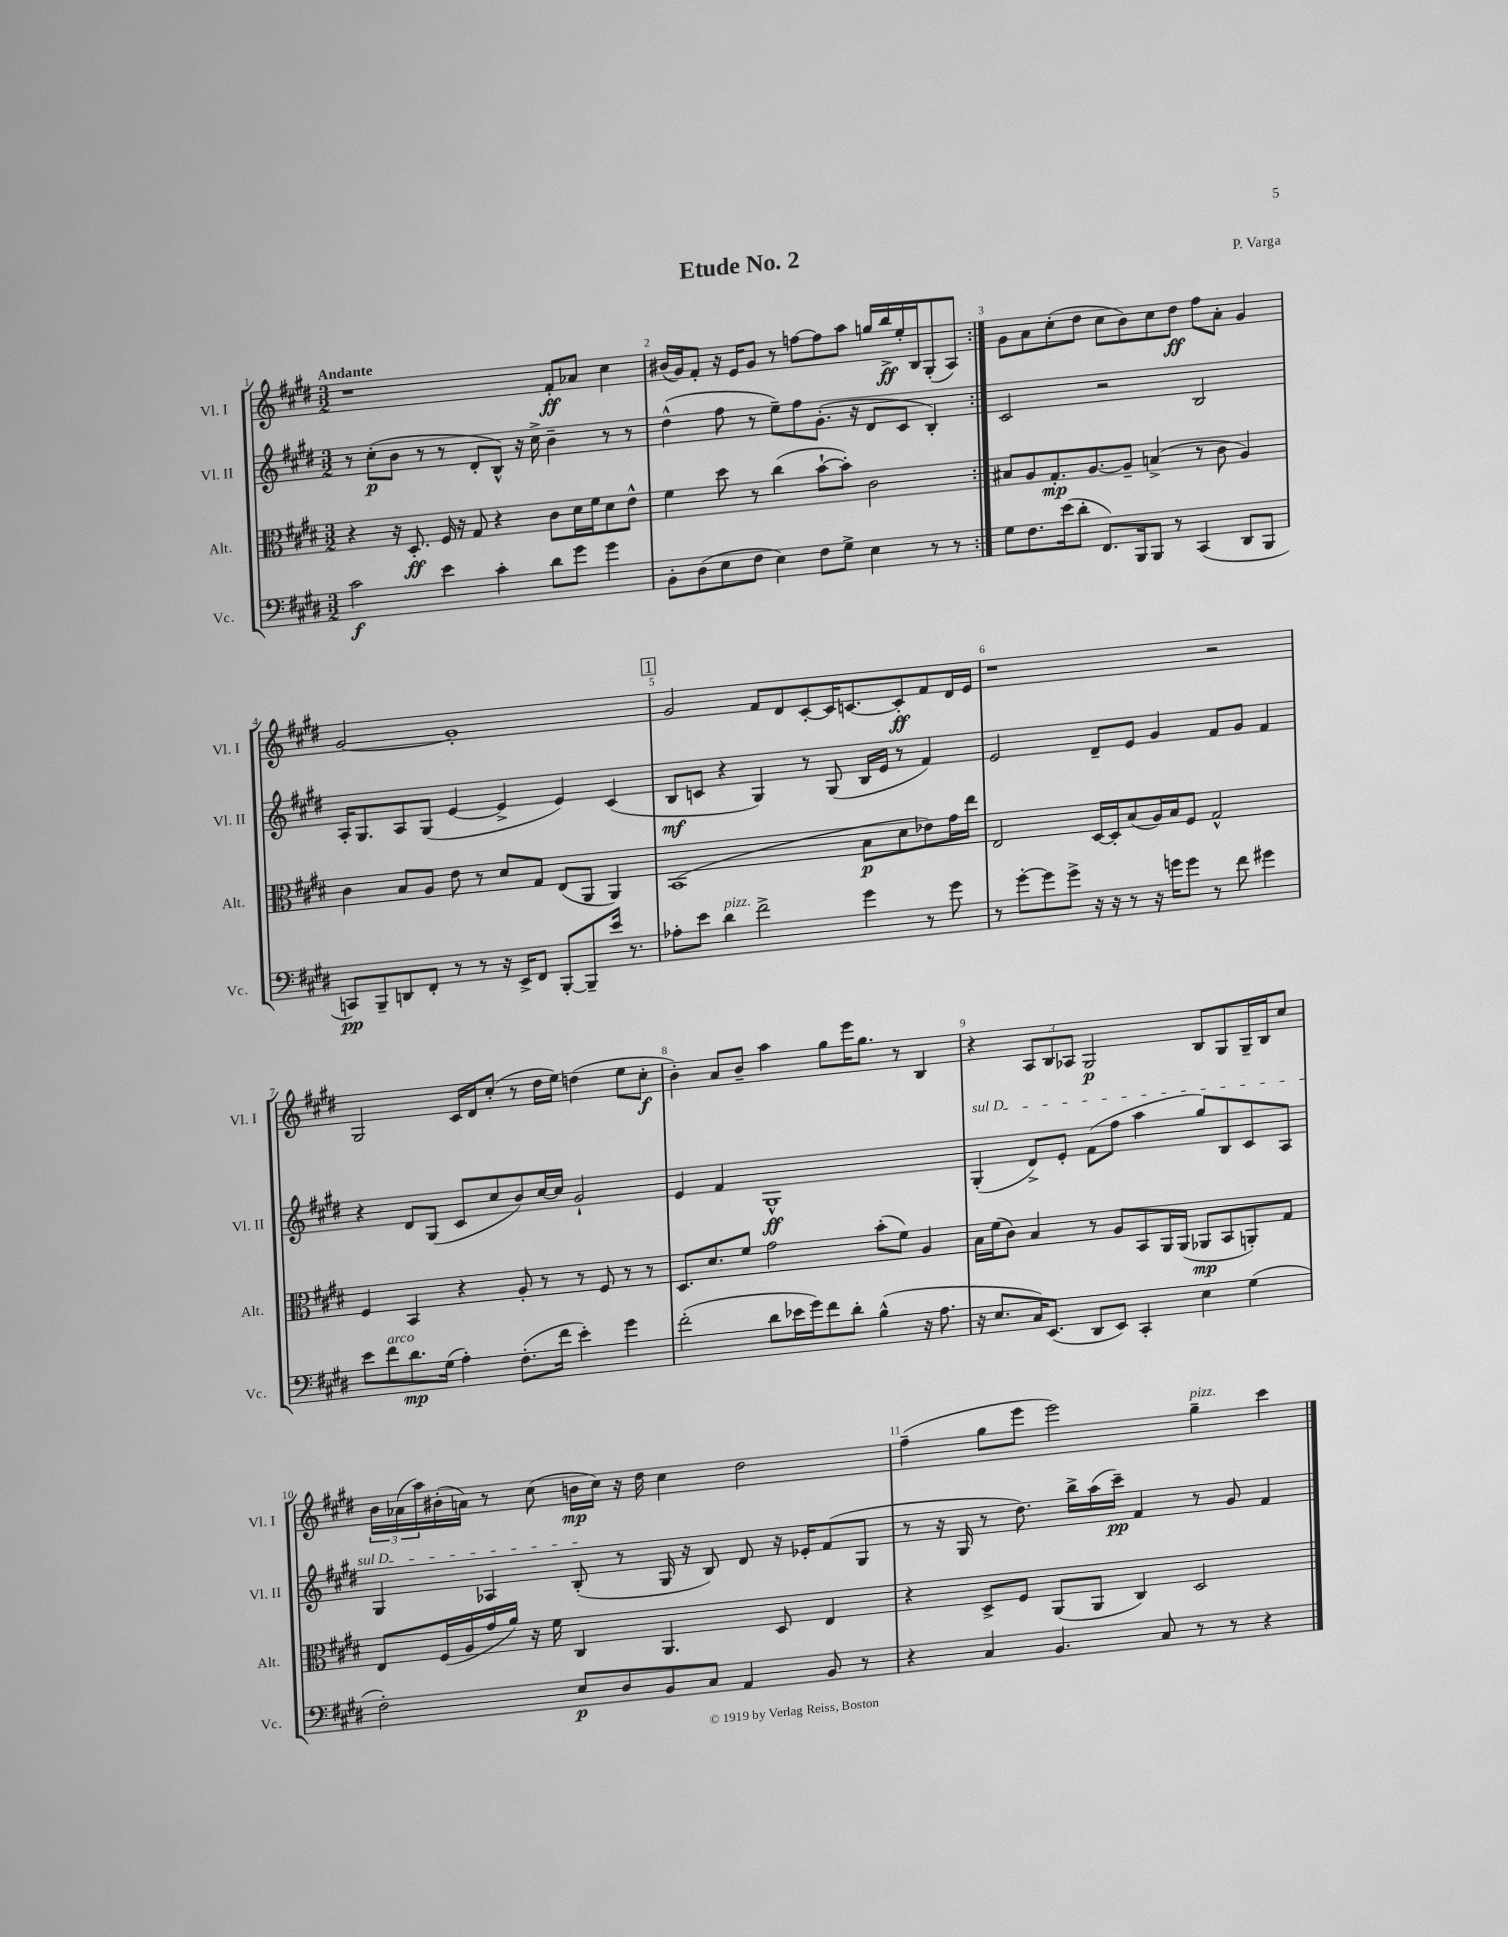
\header { title = "Etude No. 2" composer = "P. Varga" }
<<
\new StaffGroup <<
\new Staff = "s0" \with { instrumentName = "Vl. I" shortInstrumentName = "Vl. I" } {
    \clef treble \key e \major \numericTimeSignature \time 3/2 \tempo "Andante"
    \repeat volta 2 { r1 fis'8-.\ff aes'8 cis''4 |
    bis'16( gis'16) fis'8-. r16 e'16 gis'8 r8 f''8~ f''8 a''8 g''16 b''16->\ff e''16-. b16 gis8-.( a8) | }
    gis'8 a'8 cis''8-.( dis''8 cis''8 b'8) cis''8 dis''8\ff fis''8 a'8-. gis'4 |
    gis'2~ gis'1-. |
    \mark \markup { \box "1" } gis'2 fis'8 dis'8 cis'8~-. cis'16 c'8.~ c'8-.\ff fis'8 dis'16 e'16 |
    r1 r2 |
    gis2 cis'16 dis'16 cis''8-.( r8 dis''16 e''16) d''4( e''8 cis''8-.\f |
    b'4-.) a'8 b'8-- a''4 gis''8 e'''16 gis''8. r8 b4 |
    r4 \tuplet 3/2 { a8 b8 aes8 } gis2\p b8 gis8 gis16-- b16 cis''8 |
    \tuplet 3/2 { b'16 aes'16( a''16) } bis'16-.( a'16) r8 cis''8( b'16\mp cis''16) r16 dis''16 cis''4 dis''2 |
    fis''4--( gis''8 e'''8 e'''2) gis''4--^\markup { \italic "pizz." } cis'''4 \bar "|." |
}
\new Staff = "s1" \with { instrumentName = "Vl. II" shortInstrumentName = "Vl. II" } {
    \clef treble \key e \major \numericTimeSignature \time 3/2
    \repeat volta 2 { r8 cis''8-.\p( b'8 r8 r8 dis'8-. b8-^) r16 cis''16-> b'4-- r8 r8 |
    dis''4-^( fis''8 r8 e''8--) fis''8 gis'8.-.( r16 dis'8 cis'8 b4-.) | }
    cis'2 r2 b2 |
    a16-. gis8. a8 gis8( e'4~ e'4-> e'4) cis'4( |
    \mark \markup { \box "1" } b8\mf c'8 r4 gis4) r8 gis8( b16 e'16 r8 fis'4) |
    e'2 dis'8-- e'8 gis'4 fis'8 gis'8 fis'4 |
    r4 dis'8 gis8( cis'8 cis''8 b'8) cis''16~ cis''16 gis'2-! |
    e'4 fis'4 gis1-^\ff |
    \once \override TextSpanner.bound-details.left.text = \markup { \italic "sul D" } gis4-.\startTextSpan( dis'8->) e'8-. fis'8( fis''8 a''4 gis''8) b8 cis'8 a8 |
    gis4 aes4 b8-.\stopTextSpan( r8 gis16 r16 b8) dis'8 r16 ees'16-. fis'8( gis8 |
    r8 r16 gis16 r8 dis''8.) b''16-> a''16( cis'''16--\pp) fis'4 r8 gis'8 fis'4 \bar "|." |
}
\new Staff = "s2" \with { instrumentName = "Alt." shortInstrumentName = "Alt." } {
    \clef alto \key e \major \numericTimeSignature \time 3/2
    \repeat volta 2 { r4 r16 dis8.-.\ff fis16 r16 gis8 r4 cis'8 dis'16 fis'16 dis'8 e'8-^ |
    fis'4 dis''8 r8 cis''4( b'8~-! b'8-.) cis'2 | }
    bis8 a8 gis8.-.\mp a8.~ a8-- b4->( r8 cis'8 a4) |
    cis'4 b8 a8 e'8 r8 dis'8 gis8 e8( a,8 a,4) |
    \mark \markup { \box "1" } b,1( b8\p dis'8 ees'8) gis'16 e''16 |
    e2 dis16~ dis16-. b8( a16) b16 fis8 gis2-^ |
    fis4 b,4 r4 a8-. r8 r8 fis8 r8 r8 |
    dis8. dis'8. fis'8 gis'2 b'8-.( fis'8) a4 |
    b16 fis'16( cis'8) b4 r8 a8 b,8 a,16 a,16( aes,8\mp b,8 a,8-.) gis8 |
    e8 fis16( a16 gis'16 a'16) r16 fis'16 cis4 a,4. dis8 e4 |
    r4 dis8-> fis8 a,8( a,8 cis4) dis2 \bar "|." |
}
\new Staff = "s3" \with { instrumentName = "Vc." shortInstrumentName = "Vc." } {
    \clef bass \key e \major \numericTimeSignature \time 3/2
    \repeat volta 2 { cis'2\f e'4 cis'4-. dis'8 gis'8 gis'4 |
    b,8-. dis8( e8 fis8 e4) fis8 gis8-> e4 r8 r8 | }
    gis8 fis8. e'16( dis'8-. fis,8.) b,,16 b,,8 r8 cis,4( dis,8 b,,8 |
    c,8\pp) b,,8-- d,8 fis,8-. r8 r8 r16 e,16-> fis,8 b,,8~-. b,,8-- e'16 r8. |
    \mark \markup { \box "1" } aes8-. e'8 dis'4^\markup { \italic "pizz." } fis'2-> gis'4 r8 gis'8 |
    r8 gis'8~-. gis'8 gis'8-> r16 r16 r8 r16 g'16 g'8 r8 fis'8 gis'4 |
    e'8 fis'8^\markup { \italic "arco" } dis'8.\mp gis16( a4-.) fis8.-.( fis'16 e'4-.) gis'4 |
    fis'2-.( dis'8 ees'16 gis'16) fis'8 dis'8-. b4-^( r16 a8. |
    r16 e8. cis16) e,8.( dis,8 e,8) cis,4-. e4 gis4( |
    fis2-.) e8\p dis8 b,8 cis8 a,4 b,8 r8 |
    r4 cis4 b,4. cis8 r8 r8 r4 \bar "|." |
}
>>
>>
\layout { \context { \Score \override BarNumber.break-visibility = ##(#f #t #t) barNumberVisibility = #all-bar-numbers-visible } }
